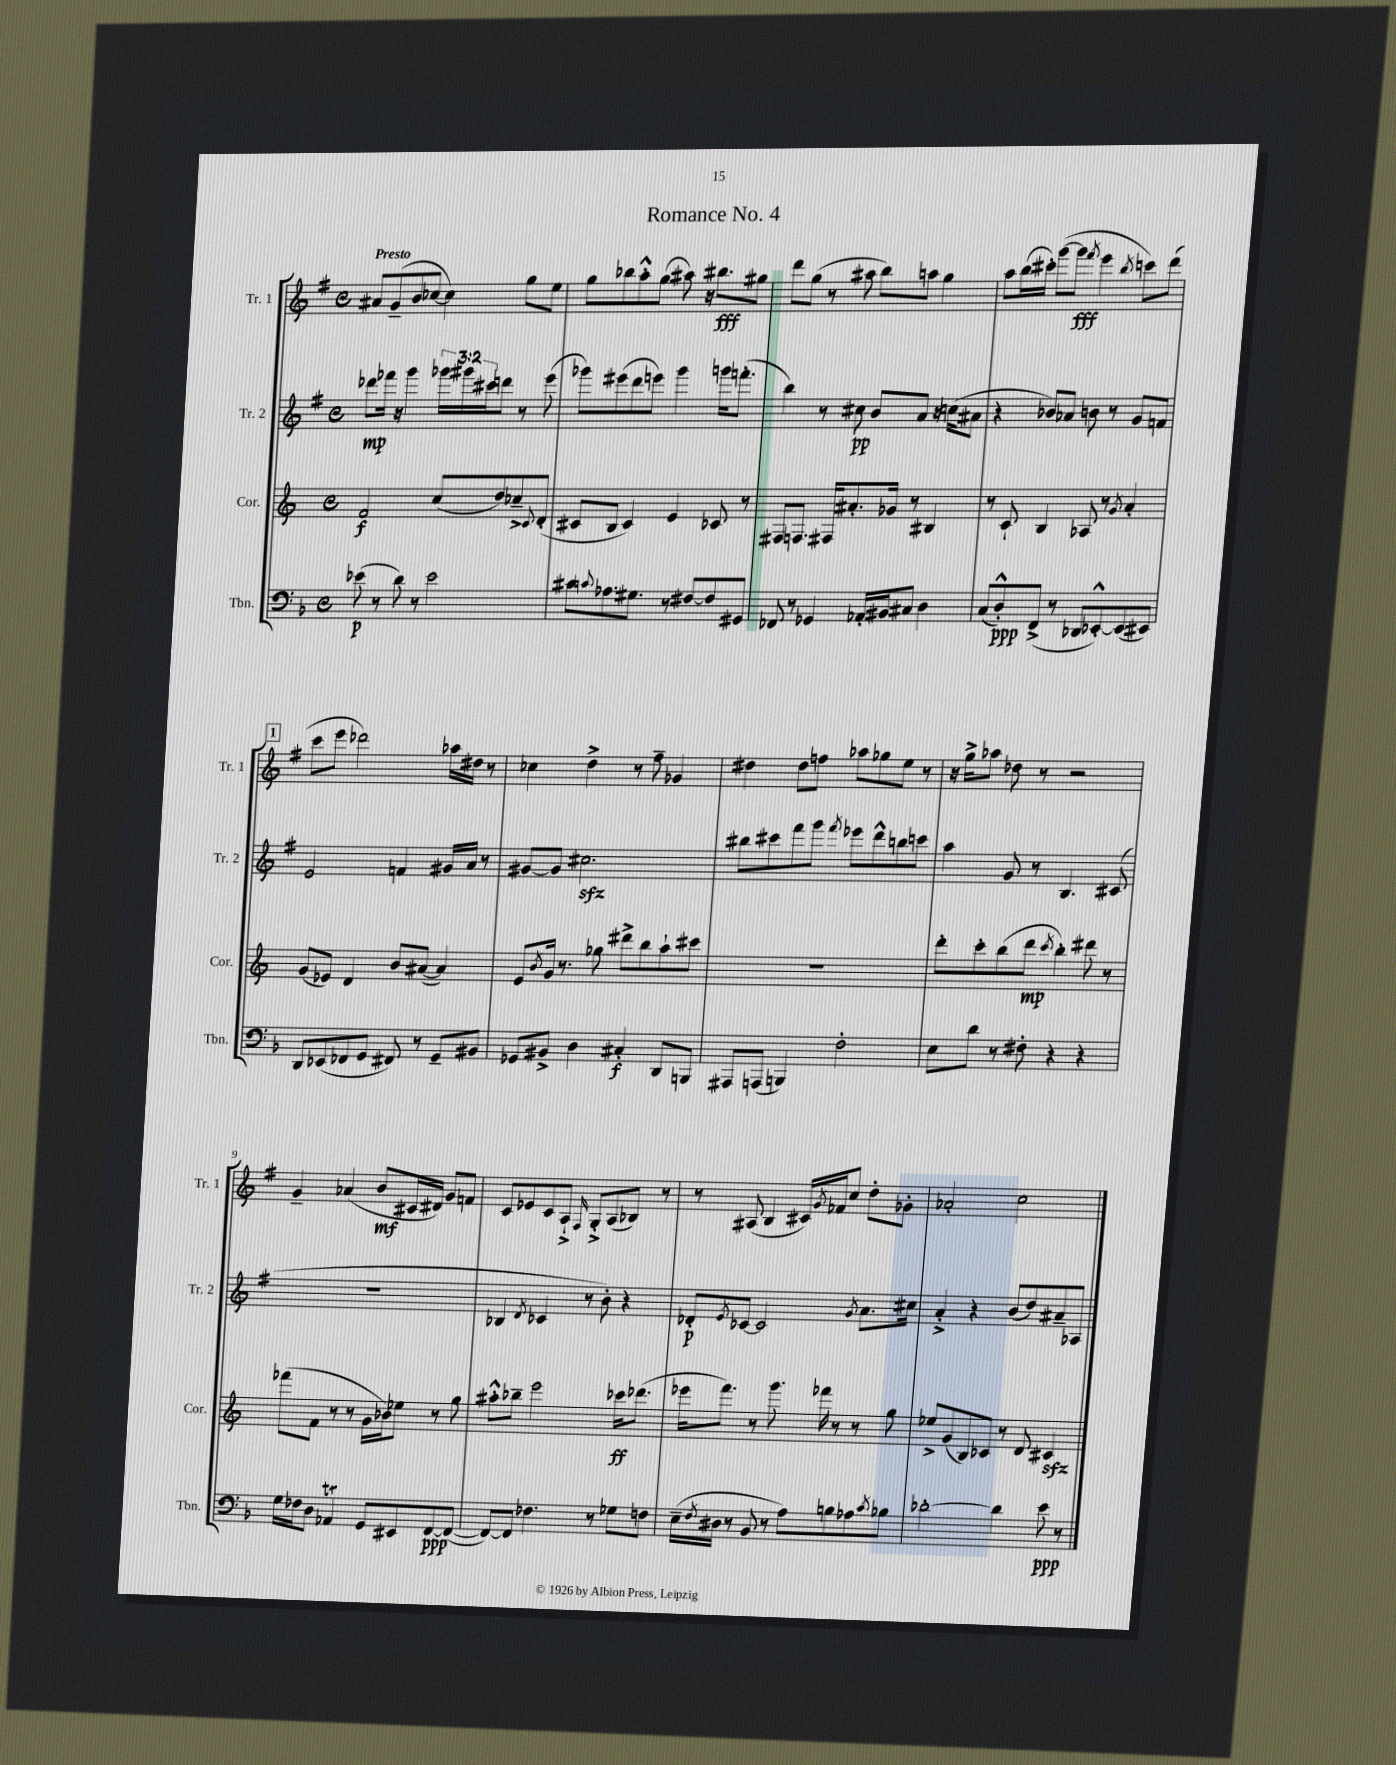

**kern	**kern	**kern	**kern
*staff4	*staff3	*staff2	*staff1
*clefF4	*clefG2	*clefG2	*clefG2
*k[b-]	*k[]	*k[f#]	*k[f#]
*M4/4	*M4/4	*M4/4	*M4/4
*met(c)	*met(c)	*met(c)	*met(c)
(8e-\	2f/	8ddd-\L	8a#/L
8r	.	16fff-\Jk	(8g~/
.	.	16r	.
8d\)	.	4ggg\	8b/
8r	.	.	[8cc-/J
2e-\	(8cc/L	24ggg-\LL	4cc-\])
.	.	24ggg#\	.
.	.	24ccc#\J	.
.	8dd/)	8ddd\J	.
.	8cc-~^/	8r	8gg\L
.	8qqc/	.	.
.	(8d'/J	(8eee\	8ee\J
=	=	=	=
8c#\L	8c#/L	8ggg-\L)	8gg\L
8qqc/	.	.	.
8.A-\	8B/J	(8eee#\	8bb-\
.	4c#/)	8ddd\	8aa'^^\
8.G#\J	.	.	.
.	.	8eee\J)	(8gg\J
8r	4e/	4ggg-\	8aa#\)
[8F#/L	.	.	16r
.	.	.	8.bb#\L
8F#/]	8c-/	16ggg\LK	.
.	.	(8.fff'\J	.
8GG#/J	8r	.	8gg#\J
=	=	=	=
8FF-/	8F#/L	4bb\)	8ddd\L
8r	8.F/J	.	(8gg\J
4GG-/	.	8r	8r
.	16F#/LK	.	.
.	8.a#'/	8cc#\	8aa#\
16AA-'/LL	.	8b/L	8bb\L)
16BB#/J	16g-/Jk	.	.
8C#/J	8r	8a/J	8aa\J
4D\	4B#/	16r	4gg\
.	.	(16cc\LK	.
.	.	8a#\J	.
=	=	=	=
(8C/L	8r	4r	8aa\L
8D'^^/)	8c`/	.	(16bb\L
.	.	.	16ccc#'\JJ)
(8FF^/J	4B/	8b-/L)	([8ggg\L
8r	.	8a-/J	8ggg\]J
.	.	.	8qfff#/
8DD-/L	8A-/	8b\	4eee\
[8EE-'^^/)	8r	8r	.
.	8qg/	.	8qbb/
(8EE-/]	4a'/	8g/L	8ccc\L)
8EE#/J)	.	8f/J	(8ddd\J
=	=	=	=
8DD/L	(8g/L	2e/	8ccc\L
(8EE-/	8e-/J)	.	8eee\J
8FF-/	4d/	.	2ddd-\)
8GG/J	.	.	.
8FF#/)	8b/L	4f/	.
8r	([8a#/J	.	.
8GG~/L	4a#/])	16g#/LL	16aa-\LL
.	.	16a/JJ	16dd#\JJ
8BB#/J	.	8r	8r
=	=	=	=
8GG-/L	8e/L	[8g#/L	4cc-\
.	8qb/	.	.
8BB#^/J	16g/Jk	8g#/]J	.
.	8.r	.	.
4D\	.	2.cc#\	4dd^\
.	8gg-\	.	.
4C#'/	8ddd#^\L	.	8r
.	8bb\	.	8ff#~\
8DD/L	8aa`\	.	4g-/
8BBB/J	8ccc#\J	.	.
=	=	=	=
8AAA#/L	1r	8bb#\L	4dd#\
(8AAA/J	.	8ccc#\	.
4BBB/)	.	8fff#\	8dd#\L
.	.	8ggg\J	8ff\J
.	.	8qfff#/	.
2F'\	.	8eee-\L	8aa-\L
.	.	8ddd^^\	8gg-\
.	.	8bb\	8ee\J
.	.	8ccc\J	8r
=	=	=	=
8E\L	8ddd'\L	4aa\	16r
.	.	.	16gg^\LK
8d\J	8ccc'\	.	8aa-\J
8r	(8bb\	8g/	8dd-\
8F#'\	8ddd\J	8r	8r
.	8qccc/	.	.
4r	4bb'\)	4.B/	2r
4r	8ddd#\	.	.
.	8r	(8c#/	.
=	=	=	=
16G\LL	(8fff-\L	1r	4g~/
16F-\J	.	.	.
8D\J	8f\J	.	.
4AA-/	8r	.	(4a-/
.	8r	.	.
8GG/L	16g\LL	.	8b/L
.	16b-\J)	.	.
8EE#/	8ee-\J	.	16c#/L
.	.	.	16d#/JJ)
[8FF/	8r	.	8g/L
(8FF/_J	8gg\	.	8f/J
=	=	=	=
8FF/_L)	8aa#'^^\L	4B-/	8c/L
8FF/]J	8bb-~\J	.	8e-/
.	.	8qd/	.
4.F-\	2eee\	4c-/	8c/
.	.	.	8A`^/J
.	.	.	16qqF#/
.	.	8r	8G'^/L
8r	.	8b'\)	(8A/
8G-\L	16ccc-\LK	4r	8B-/J)
.	(8.ddd-\J	.	.
8F\J	.	.	8r
=	=	=	=
(16E~\LL	16eee-\LK	8d-'/L	8r
8qF/	.	.	.
16D#\JJ	8.fff\J)	.	.
.	.	8qe/	.
8r	.	[8c-/J	(8A#/
8BB-/	8r	2c-/]	4B/
8r	8.ggg\	.	.
8A\L)	.	.	16c#/LL)
.	.	.	8qg/
.	16fff-\	.	16f-/J
8B\	8r	.	8cc/J
.	.	8qg/	.
8A-\	8r	8.a\L	8dd'\L
8qc/	.	.	.
8B-\J	8gg\	.	8g-'\J
.	.	16cc#\Jk	.
=	=	=	=
[2d-'\	8ee-^/L	4a'^/	2a-'/
.	(8g/	.	.
.	8B/)	4r	.
.	8c-/J	.	.
4d-\]	8r	(8b/L	2cc\
.	8d/	8dd/)	.
8e\	4c#/	8a#~/	.
8r	.	8A-/J	.
==	==	==	==
*-	*-	*-	*-
